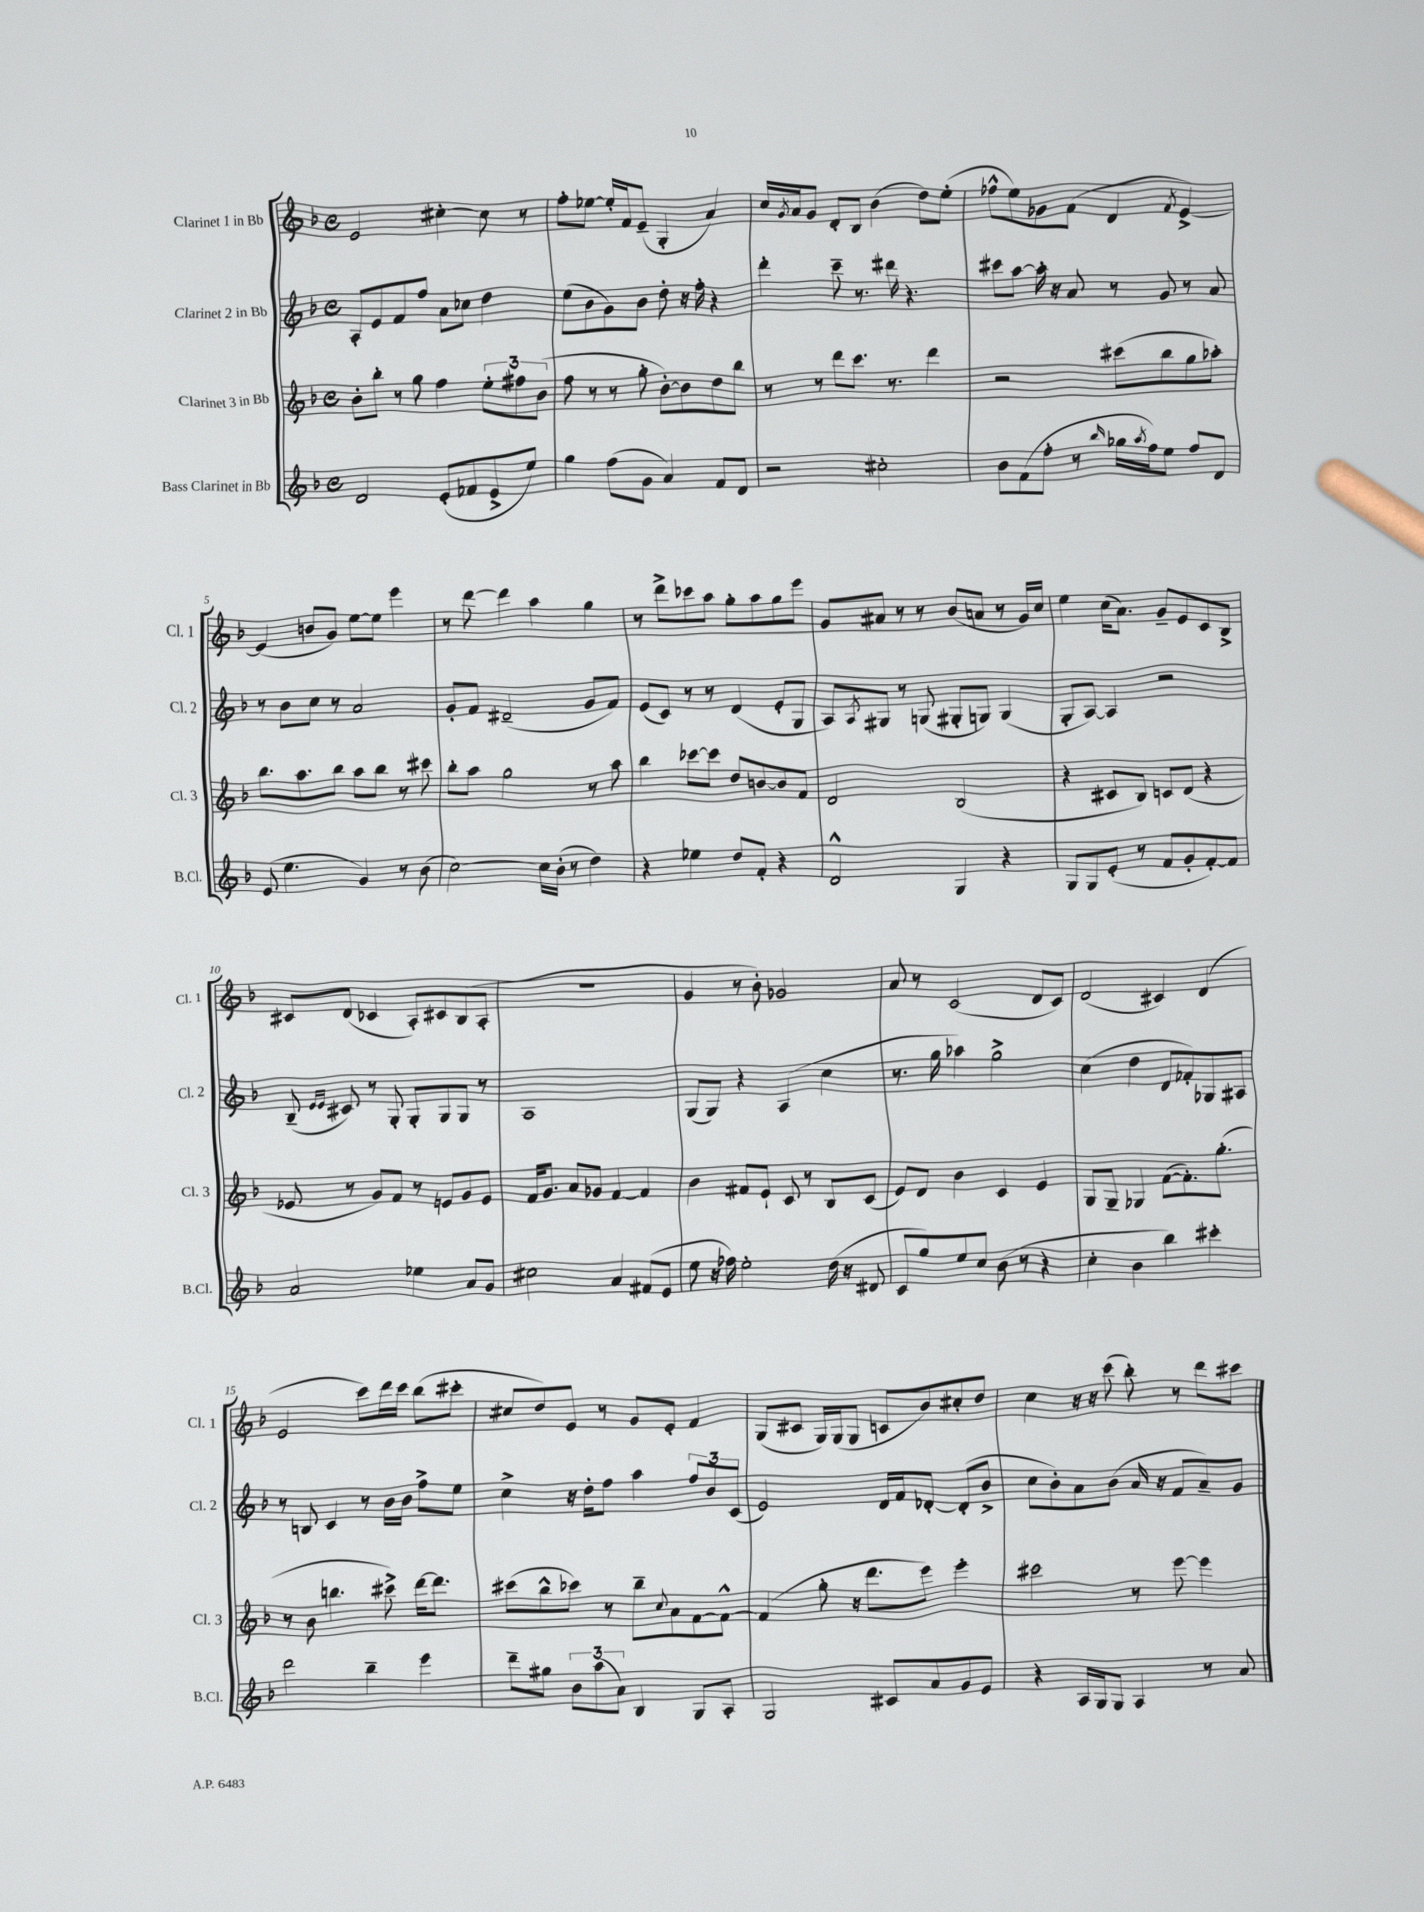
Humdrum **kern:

**kern	**kern	**kern	**kern
*staff4	*staff3	*staff2	*staff1
*clefG2	*clefG2	*clefG2	*clefG2
*k[b-]	*k[b-]	*k[b-]	*k[b-]
*M4/4	*M4/4	*M4/4	*M4/4
*met(c)	*met(c)	*met(c)	*met(c)
2d	8b-'	8A'	2e
.	8bb-'	8e	.
.	8r	8f	.
.	8gg	8ff	.
(8e'	4ff	8a	[4cc#'
8f-	.	8cc-	.
8e^	12ee'	4dd	8cc#]
.	12ff#	.	.
8ee)	.	.	8r
.	(12b-	.	.
=	=	=	=
4gg	8ff	(8ee	8ff'
.	8r	8b-	[8ee-
(8ff	8r	8g)	16ee-']
.	.	.	16f
8g	8gg'	8b-	(8e~
4a)	[8b-')	8dd'	4G'
.	8b-]	16r	.
.	.	16ff'	.
8f	8dd	4r	4a)
8d	8bb-	.	.
=	=	=	=
2r	8r	4ddd'	16cc
.	.	.	8qg
.	.	.	16a
.	8r	.	8g
.	8ddd	8ccc~	8d'
.	8.ccc	8.r	8B-
2cc#'	.	.	(4b-
.	8.r	16ddd#	.
.	.	4.r	.
.	4ddd	.	8dd)
.	.	.	(8ee'
=	=	=	=
8b-	2r	8ccc#	8ff-^^
(8f	.	[8aa	8ee)
8ff'	.	16aa']	8g-
.	.	16r	.
8r	.	8a	(8f
16qqbb-	.	.	.
16gg-	(8ccc#	8r	4d
8qaa	.	.	.
16ff)	.	.	.
8ee	8bb-	8g	.
.	.	.	8qf
8ff	8gg	8r	[4e^)
8d	8aa-')	8a	.
=	=	=	=
(8e	8.bb-	8r	(4e]
4.ee	.	8b-	.
.	8.aa	.	.
.	.	8cc	8b
.	8bb-	8r	8g)
4g)	8aa	2a	[8ee
.	8bb-	.	8ee]
8r	8r	.	4eee
(8b-	8ccc#	.	.
=	=	=	=
[2cc)	8bb-'	8g'	8r
.	8aa	8f	[8ddd
.	2gg	(2d#~	4ddd]
16cc]	.	.	4aa
(16b-'	.	.	.
8r	.	.	.
4dd)	8r	8g	4gg
.	8aa	8f)	.
=	=	=	=
4r	4bb-	(8e	8r
.	.	8c)	8ddd^
4ee-	[8ccc-	8r	8ccc-
.	8ccc-]	8r	8aa
8dd	8dd	(4d	8gg'
8f'	[8b	.	8aa
4r	8b]	8e'	8gg
.	8f	8G	8eee
=	=	=	=
2d^^	2d	8A)	8g
.	.	8qA	.
.	.	8G#	8a#
.	.	8r	8r
.	.	(8G	8r
4G	(2B-	8G#'	(8b-
.	.	8G)	8a
4r	.	(4G	8r
.	.	.	16g)
.	.	.	16cc
=	=	=	=
8G	4r	8G'	4ee
8G	.	[8A)	.
(8e'	8c#	4A]	(16cc
.	.	.	8.a)
8r	8B-)	.	.
8f	8c	2r	8g~
8g'	(8d	.	8e
[8f')	4r	.	8c
8f]	.	.	8B-^
=	=	=	=
2a	8e-	(8B-~	8c#
.	.	16qqe	.
.	.	16qqe	.
.	8r	8c#)	(8d
.	8g)	8r	4c-
.	8f	8G'	.
4ee-	8r	8G'	8A')
.	8e	8G	8c#
8a	8g	8G	(8B-
8g	8e	8r	8A'
=	=	=	=
2cc#	16f	1A	1r
.	8.g	.	.
.	8a	.	.
.	8g-	.	.
4a	[4f	.	.
(8f#	4f]	.	.
8e	.	.	.
=	=	=	=
8ee	4b-	(8G	4g
16r	.	8G)	.
16ff-)	.	.	.
2ee'	8f#	4r	8r
.	8e`	.	8b-')
.	8c	(4A	2g-
.	8r	.	.
(16dd	8B-	4cc	.
16r	.	.	.
8d#	(8c	.	.
=	=	=	=
8c	8e)	8.r	8a
8gg)	8d	.	8r
.	.	16gg	.
8ee	4b-	4aa-)	(2c
8cc	.	.	.
(8b-	4c	2gg^	.
8r	.	.	.
4r	4e	.	8d
.	.	.	8c)
=	=	=	=
4cc'	8G	(4cc	(2d
.	8G~	.	.
4b-	4G-	4dd	.
4bb-)	([8f	8d	4c#)
.	8.f'])	8f-')	.
4ccc#'	.	8G-	(4d
.	(8.gg'	.	.
.	.	8A#	.
=	=	=	=
2ddd	8r	8r	2e
.	8b-	8B	.
.	4.bb	4c	.
4bb-~	.	8r	8ccc)
.	8ccc#^)	16b-	16ddd
.	.	16b-	16ccc
4eee	[16ddd	8ff^	(8bb-
.	8.ddd]	.	.
.	.	8ee	8ccc#'
=	=	=	=
8ddd~	(8ccc#	4cc^	8cc#
8gg#	8bb-^^	.	8dd)
12b-	8ccc-)	16r	8e
.	.	16dd'	.
(12aa	.	.	.
.	8r	8ff	8r
12a)	.	.	.
4B-	8bb-~	4aa	8g
.	8qqcc	.	.
.	8a	.	8e'
8G	[8f	12ff	4f
.	.	12b-	.
8A'	8f^^_	.	.
.	.	(12c	.
=	=	=	=
2G	(4f]	2e)	(8G
.	.	.	8c#
.	8gg'	.	16G)
.	.	.	(16G
.	16r	.	8G
.	8.ddd	.	.
8c#	.	16d	8c
.	.	16f	.
8a	8eee)	[8d-'	8b-)
8g	4eee'	(8d-']	8cc#'
8e	.	8b-^	8dd
=	=	=	=
4r	2ccc#	8cc	4cc
.	.	8b-')	.
16A	.	8a	16r
16G	.	.	16r
8G	.	(8b-	(8ccc
4A	8r	16a	8bb-')
.	.	16r	.
.	[8eee	8f	8r
8r	4eee]	8a~)	8ddd
8a	.	8g	8ccc#
==	==	==	==
*-	*-	*-	*-
